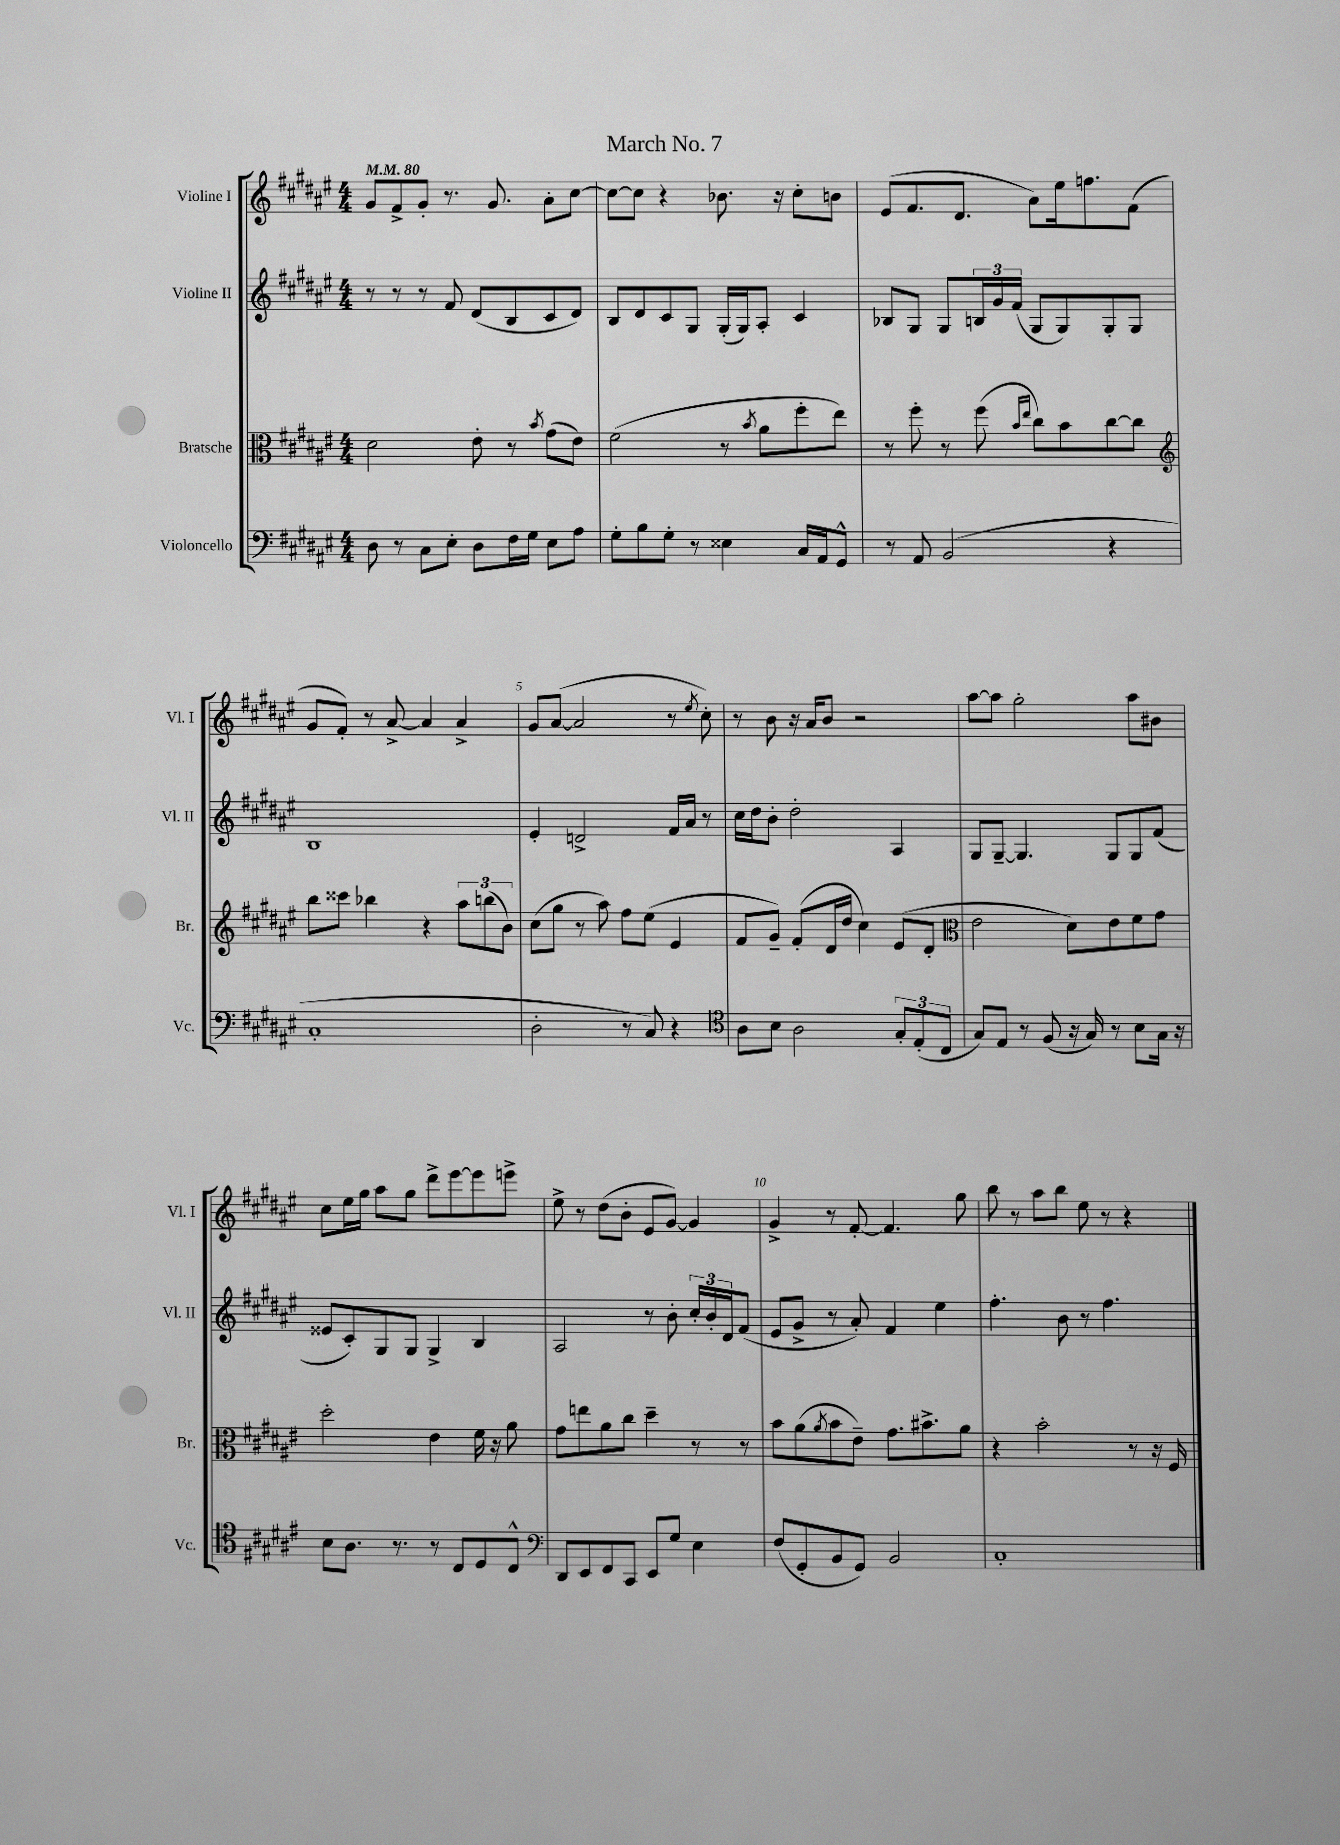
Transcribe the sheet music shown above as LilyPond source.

\header { title = "March No. 7" }
<<
\new StaffGroup <<
\new Staff = "s0" \with { instrumentName = "Violine I" shortInstrumentName = "Vl. I" } {
    \clef treble \key fis \major \numericTimeSignature \time 4/4 \tempo 4 = 80
    gis'8 fis'8-> gis'8-. r8. gis'8. ais'8-. cis''8~ |
    cis''8~ cis''8 r4 bes'8. r16 cis''8-. b'8 |
    eis'8( fis'8. dis'8. ais'8) eis''16 f''8. fis'8( |
    gis'8 fis'8-.) r8 ais'8~-> ais'4 ais'4-> |
    gis'8 ais'8~( ais'2 r8 \acciaccatura { eis''8 } cis''8-.) |
    r8 b'8 r16 ais'16 b'8 r2 |
    ais''8~ ais''8 gis''2-. ais''8 bis'8 |
    cis''8 eis''16 gis''16 ais''8 gis''8 dis'''8-> eis'''8~ eis'''8 e'''8-> |
    eis''8-> r8 dis''8( b'8-. eis'8 gis'8~) gis'4 |
    gis'4-> r8 fis'8~-. fis'4. gis''8 |
    b''8 r8 ais''8 b''8 eis''8 r8 r4 \bar "|." |
}
\new Staff = "s1" \with { instrumentName = "Violine II" shortInstrumentName = "Vl. II" } {
    \clef treble \key fis \major \numericTimeSignature \time 4/4
    r8 r8 r8 fis'8 dis'8( b8 cis'8 dis'8) |
    b8 dis'8 cis'8 gis8 gis16-.( gis16) ais8-. cis'4 |
    bes8 gis8 gis8 \tuplet 3/2 { b16 gis'16 fis'16( } gis8 gis8) gis8-. gis8 |
    b1 |
    eis'4-. d'2-> fis'16 ais'16 r8 |
    cis''16 dis''16 b'8-. dis''2-. ais4 |
    gis8 gis8~-- gis4. gis8 gis8 fis'8( |
    eisis'8 cis'8-.) gis8 gis8 gis4-> b4 |
    ais2 r8 b'8-. \tuplet 3/2 { cis''16-. b'16-. dis'16 } fis'8( |
    eis'8 gis'8-> r8 ais'8-.) fis'4 eis''4 |
    fis''4.-. b'8 r8 fis''4. \bar "|." |
}
\new Staff = "s2" \with { instrumentName = "Bratsche" shortInstrumentName = "Br." } {
    \clef alto \key fis \major \numericTimeSignature \time 4/4
    dis'2 eis'8-. r8 \acciaccatura { b'8 } gis'8( eis'8) |
    fis'2( r8 \acciaccatura { b'8 } ais'8 fis''8-. eis''8) |
    r8 fis''8-. r8 fis''8( \grace { b'16 eis''16 } cis''8) b'8 cis''8~ cis''8 |
    \clef treble b''8 cisis'''8 bes''4 r4 \tuplet 3/2 { ais''8 b''8( b'8) } |
    cis''8( gis''8 r8 ais''8) fis''8 eis''8( eis'4 |
    fis'8 gis'8--) fis'8-.( dis'16 dis''16 cis''4) eis'8( dis'8-. |
    \clef alto eis'2 dis'8) eis'8 fis'8 gis'8 |
    dis''2-. eis'4 fis'16 r16 ais'8 |
    gis'8 e''8 ais'8 cis''8 dis''4-- r8 r8 |
    b'8 ais'8( \acciaccatura { ais'8 } b'8 eis'8--) gis'8. bis'8.-> ais'8 |
    r4 b'2-. r8 r16 fis16 \bar "|." |
}
\new Staff = "s3" \with { instrumentName = "Violoncello" shortInstrumentName = "Vc." } {
    \clef bass \key fis \major \numericTimeSignature \time 4/4
    dis8 r8 cis8 eis8-. dis8 fis16 gis16 eis8 ais8 |
    gis8-. b8 gis8-. r8 eisis4 cis16 ais,16 gis,8-^ |
    r8 ais,8 b,2( r4 |
    cis1-. |
    dis2-. r8 cis8) r4 |
    \clef tenor ais8 b8 ais2 \tuplet 3/2 { gis8-. eis8-.( cis8 } |
    gis8) eis8 r8 fis8( r16 gis16) r8 b8 gis16 r16 |
    b8 ais8. r8. r8 cis8 dis8 cis8-^ |
    \clef bass dis,8 eis,8 fis,8 cis,8 eis,8 gis8 eis4 |
    fis8( gis,8-. b,8 gis,8) b,2 |
    cis1-. \bar "|." |
}
>>
>>
\layout { \context { \Score \override BarNumber.break-visibility = ##(#f #t #t) barNumberVisibility = #(every-nth-bar-number-visible 5) } }
